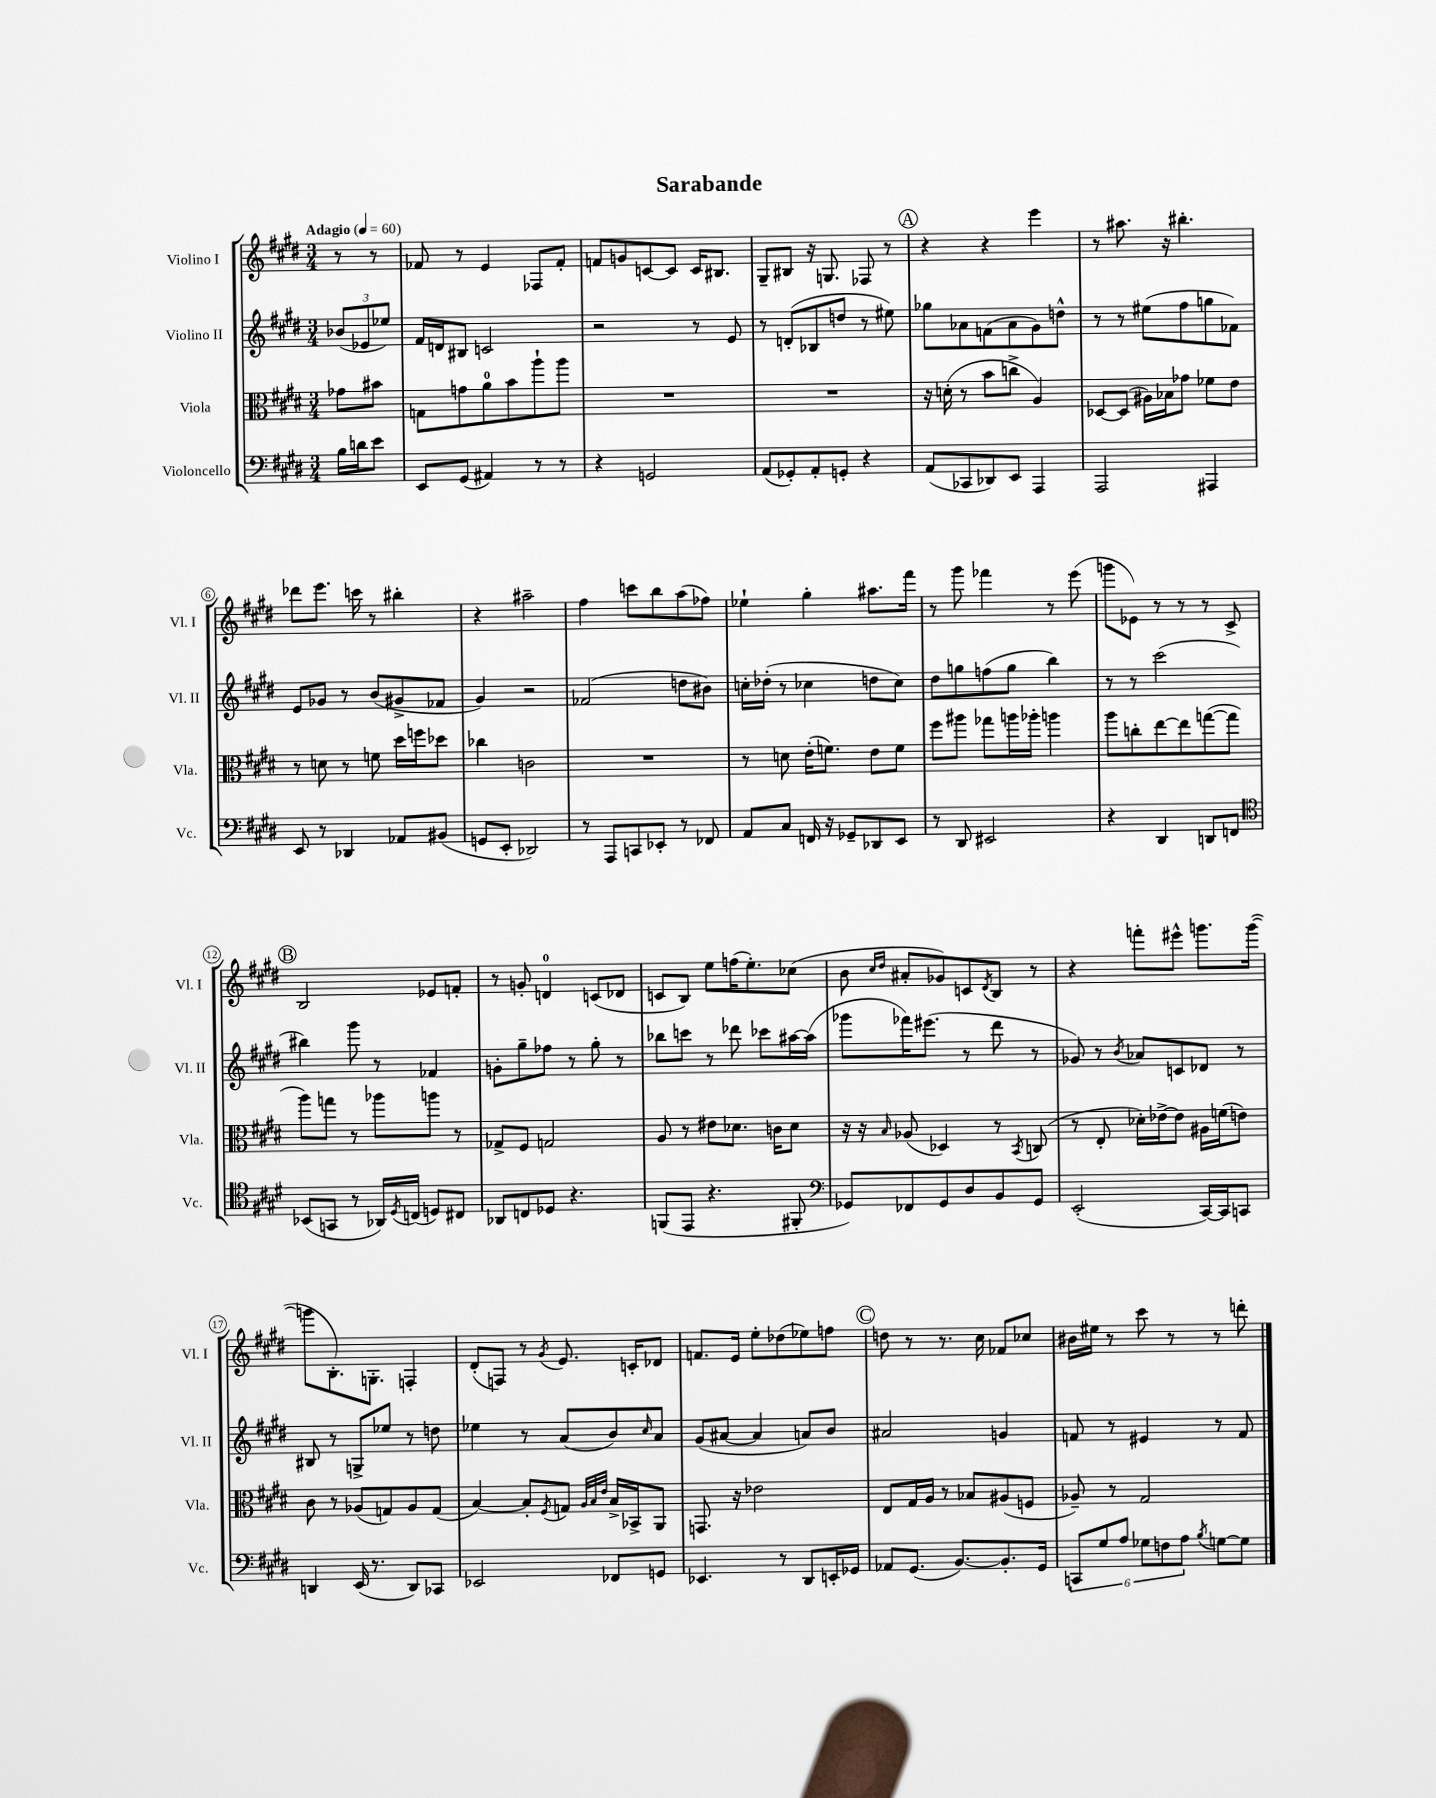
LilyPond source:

\header { title = "Sarabande" }
<<
\new StaffGroup <<
\new Staff = "s0" \with { instrumentName = "Violino I" shortInstrumentName = "Vl. I" } {
    \clef treble \key e \major \numericTimeSignature \time 3/4 \partial 4 \tempo "Adagio" 4 = 60
    r8 r8 |
    fes'8 r8 e'4 fes8 fes'8-. |
    f'8 g'8 c'8~ c'8 c'16 bis8. |
    gis8-- bis8 r16 g8. fes8 r8 |
    \mark \markup { \circle "A" } r4 r4 e'''4 |
    r8 ais''8. r16 bis''4.-. |
    des'''8 e'''8. c'''16 r8 bis''4-. |
    r4 ais''2-- |
    fis''4 c'''8 b''8 a''8( fes''8) |
    ees''4-! gis''4-. ais''8. fis'''16 |
    r8 gis'''8 fes'''4 r8 e'''8( |
    g'''8 ees'8) r8 r8 r8 cis'8-> |
    \mark \markup { \circle "B" } b2 ees'8 f'8-. |
    r8 g'8-. d'4-0 c'8( des'8 |
    c'8 b8) e''8 f''16( e''8.-.) ces''8( |
    b'8 \grace { cis''16 dis''16 } ais'8-. ges'8) c'8 \acciaccatura { dis'8 } b8 r8 |
    r4 f'''8-. eis'''8-^ g'''8. g'''16~( |
    g'''8 b8.-.) g8.-. f4-. |
    dis'8-.( f8) r8 \acciaccatura { gis'8 } e'8. c'16-. des'8 |
    f'8. e'16 e''8-. des''8( ees''8) f''8 |
    \mark \markup { \circle "C" } d''8 r8 r8. cis''16 fes'8 ces''8 |
    bis'16 eis''16 r8 cis'''8 r8 r8 d'''8-. \bar "|." |
}
\new Staff = "s1" \with { instrumentName = "Violino II" shortInstrumentName = "Vl. II" } {
    \clef treble \key e \major \numericTimeSignature \time 3/4 \partial 4
    \tuplet 3/2 { bes'8( ees'8 ees''8) } |
    fis'16 d'16 bis8 c'2 |
    r2 r8 e'8 |
    r8 d'8-.( bes8 d''8 r8 eis''8) |
    \mark \markup { \circle "A" } ges''8 aes'8 f'8( aes'8 gis'8) d''8-^ |
    r8 r8 eis''8( fis''8 g''8 fes'8) |
    e'8 ges'8 r8 b'8( gis'8-> fes'8 |
    gis'4) r2 |
    fes'2( d''8 bis'8) |
    c''16-. des''16-.( r8 ces''4 d''8 ces''8) |
    dis''8 g''8 f''8( g''8 b''4) |
    r8 r8 cis'''2( |
    \mark \markup { \circle "B" } bis''4) gis'''8 r8 fes'4 |
    g'8-. gis''8-- fes''8 r8 gis''8-. r8 |
    bes''8 c'''8 r8 des'''8 ces'''8 ais''16~ ais''16( |
    ges'''8 fes'''16) eis'''8.( r8 dis'''8 r8 |
    ges'8) r8 \acciaccatura { b'8 } aes'8 c'8 des'8 r8 |
    bis8 r8 g8-> ees''8 r8 d''8 |
    ees''4 r8 a'8( b'8) \grace { cis''16 } a'8 |
    gis'8( ais'8~ ais'4 a'8) b'8 |
    \mark \markup { \circle "C" } ais'2 g'4 |
    f'8 r8 eis'4 r8 f'8 \bar "|." |
}
\new Staff = "s2" \with { instrumentName = "Viola" shortInstrumentName = "Vla." } {
    \clef alto \key e \major \numericTimeSignature \time 3/4 \partial 4
    ges'8 bis'8 |
    g8 g'8 a'8-0 b'8 a''8-! a''8 |
    R2. |
    R2. |
    \mark \markup { \circle "A" } r16 d'16-.( r8 b'8 c''8-> a4) |
    des8~ des8( ais16) bes16 ges'8 fes'8 e'8 |
    r8 d'8 r8 f'8 dis''16 f''16 des''8 |
    ces''4 c'2 |
    R2. |
    r8 d'8 e'16-.( f'8.) e'8 f'8 |
    fis''8 ais''8 ges''8 a''16 aes''16-. a''4 |
    a''8 c''8-. e''8~ e''8 g''8~( g''8 |
    \mark \markup { \circle "B" } a''8) g''8 r8 aes''8 a''8 r8 |
    ges8-> fis8 g2 |
    a8 r8 eis'8 des'8. c'16 des'8 |
    r16 r16 \grace { b16 } aes8( des4) r8 \acciaccatura { b,8 } c8( |
    r8 e8-. des'16-.) ees'16~-> ees'8 ais16 f'16( e'8) |
    cis'8 r8 aes8( g8) aes8 g8( |
    b4~) b8-. \acciaccatura { fis8 } g8 \grace { a32 b32 e'32 } b16-> bes,16-> a,8 |
    g,8. r16 ees'2 |
    \mark \markup { \circle "C" } e8 gis16 a16 r8 bes8 ais8( f8 |
    aes8--) r8 gis2 \bar "|." |
}
\new Staff = "s3" \with { instrumentName = "Violoncello" shortInstrumentName = "Vc." } {
    \clef bass \key e \major \numericTimeSignature \time 3/4 \partial 4
    b16 d'16 e'8 |
    e,8 gis,8( ais,4) r8 r8 |
    r4 g,2 |
    a,8( ges,8-.) a,8-. g,8-. r4 |
    \mark \markup { \circle "A" } a,8( ces,8 des,8) e,8 a,,4 |
    a,,2 ais,,4 |
    e,8 r8 des,4 aes,8 bis,8( |
    g,8 e,8-. des,2) |
    r8 a,,8 c,8 ees,8-. r8 fes,8 |
    a,8 cis8 f,16 r16 ges,8-- des,8 e,8 |
    r8 dis,8 eis,2 |
    r4 dis,4 d,8 f,8 |
    \mark \markup { \circle "B" } \clef tenor bes,8( g,8 r8 aes,16) \acciaccatura { dis8 } c16( d8) cis8 |
    aes,8 c8 des8 r4. |
    f,8( e,8 r4. fis,8-. |
    \clef bass ges,8) fes,8 ges,8 dis8 b,8 ges,8 |
    e,2-.( cis,16~) cis,16 c,8 |
    d,4 e,16( r8. d,8) ces,8 |
    ees,2 fes,8 g,8 |
    ees,4. r8 dis,8 e,16-. ges,16 |
    \mark \markup { \circle "C" } aes,8 gis,8.( b,8.~) b,8.-. gis,16 |
    \tuplet 6/4 { c,8 gis8 a8 ges8 f8 a8 } \acciaccatura { b8 } g8~ g8 \bar "|." |
}
>>
>>
\layout { \context { \Score \override BarNumber.stencil = #(make-stencil-circler 0.1 0.3 ly:text-interface::print) } }
